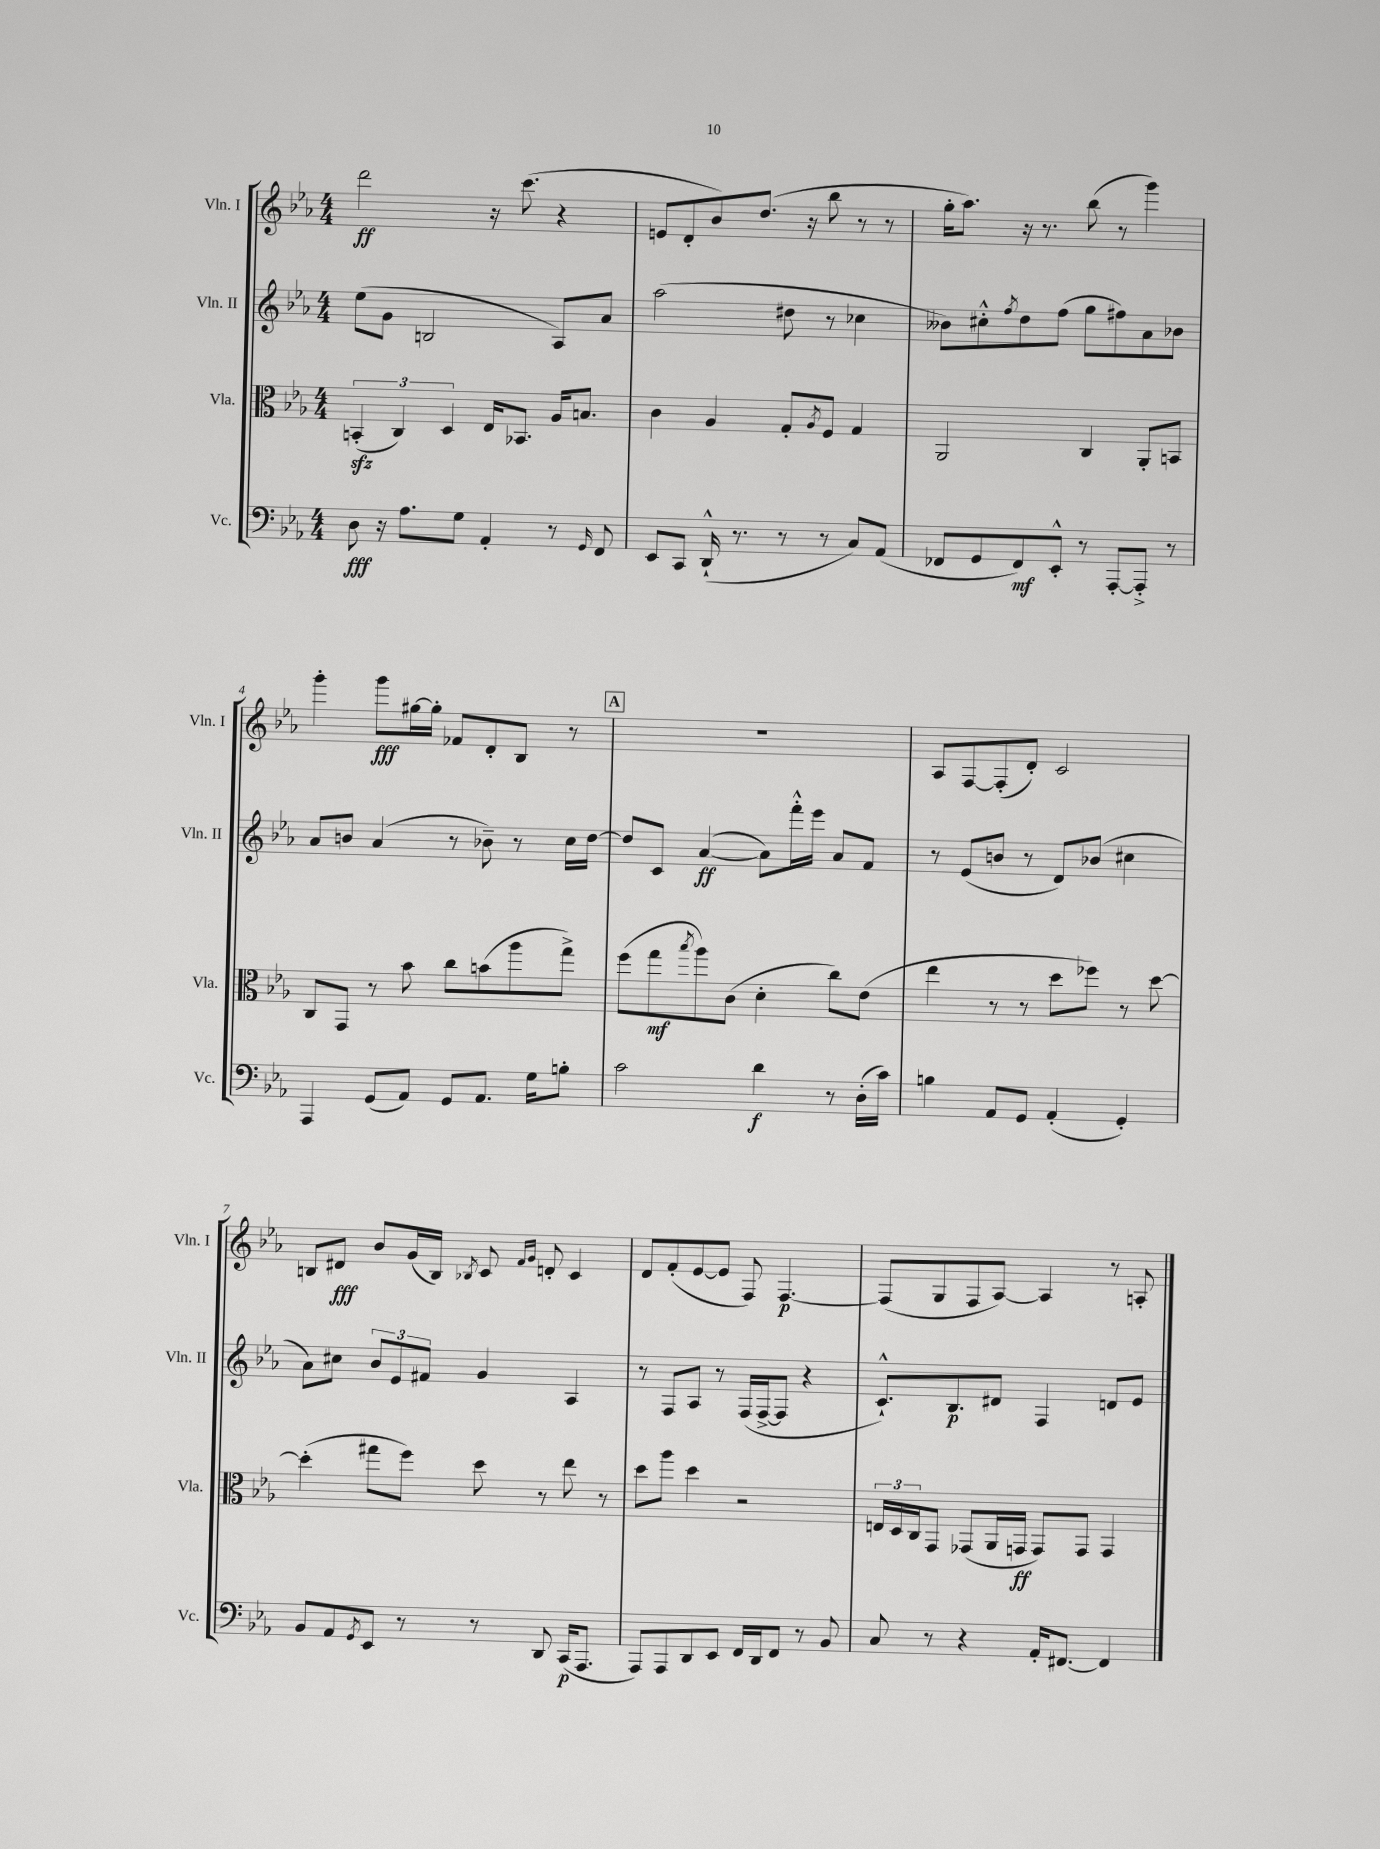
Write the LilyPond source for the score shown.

<<
\new StaffGroup <<
\new Staff = "s0" \with { instrumentName = "Vln. I" shortInstrumentName = "Vln. I" } {
    \clef treble \key ees \major \numericTimeSignature \time 4/4
    d'''2\ff r16 c'''8.( r4 |
    e'8 d'8-. bes'8) d''8.( r16 bes''8 r8 r8 |
    g''16-. aes''8.) r16 r8. bes''8( r8 g'''4) |
    g'''4-. g'''8\fff gis''16~ gis''16-. fes'8 d'8-. bes8 r8 |
    \mark \markup { \box "A" } R1 |
    aes8 f8~ f8-.( d'8-.) c'2 |
    b8 dis'8\fff bes'8 g'16( b16) \acciaccatura { bes8 } c'8 \grace { f'16 g'16 } d'8-. c'4 |
    d'8 f'8-.( ees'8~ ees'8 f8) f4.~\p |
    f8( g8 f8 aes8~) aes4 r8 a8-. \bar "|." |
}
\new Staff = "s1" \with { instrumentName = "Vln. II" shortInstrumentName = "Vln. II" } {
    \clef treble \key ees \major \numericTimeSignature \time 4/4
    ees''8( g'8 b2 aes8) aes'8 |
    aes''2( dis''8 r8 ces''4 |
    beses'8) cis''8-.-^ \acciaccatura { f''8 } d''8 f''8( g''8 fis''8) aes'8 bes'8 |
    aes'8 b'8 aes'4( r8 bes'8--) r8 c''16 d''16~ |
    \mark \markup { \box "A" } d''8 c'8 aes'4~\ff( aes'8) f'''16-.-^ ees'''16 aes'8 f'8 |
    r8 ees'8( b'8 r8 d'8) bes'8( cis''4 |
    aes'8) cis''8 \tuplet 3/2 { bes'8 ees'8 fis'8 } g'4 aes4 |
    r8 f8 aes8 r8 f16( f16~-> f8 r4 |
    c'8.-!-^) bes8.\p dis'8 f4 d'8 ees'8 \bar "|." |
}
\new Staff = "s2" \with { instrumentName = "Vla." shortInstrumentName = "Vla." } {
    \clef alto \key ees \major \numericTimeSignature \time 4/4
    \tuplet 3/2 { b,4-.\sfz( c4) d4 } ees16 bes,8. aes16 b8. |
    c'4 aes4 g8-. \acciaccatura { aes8 } f8 g4 |
    aes,2 c4 aes,8-. b,8 |
    c8 g,8 r8 bes'8 c''8 b'8( aes''8 g''8->) |
    \mark \markup { \box "A" } f''8( g''8\mf \acciaccatura { bes''8 } aes''8) c'8( d'4-. c''8) ees'8( |
    ees''4 r8 r8 d''8 fes''8) r8 d''8~ |
    d''4-.( gis''8 f''8) d''8 r8 ees''8 r8 |
    d''8 aes''8 d''4 r2 |
    \tuplet 3/2 { e16 d16 c16 } g,8 ges,8( aes,16 g,16\ff g,8) g,8 g,4 \bar "|." |
}
\new Staff = "s3" \with { instrumentName = "Vc." shortInstrumentName = "Vc." } {
    \clef bass \key ees \major \numericTimeSignature \time 4/4
    d8\fff r16 aes8. g8 aes,4-. r8 \grace { g,16 } f,8 |
    ees,8 c,8 d,16-!-^( r8. r8 r8 c8) aes,8( |
    fes,8 g,8 fes,8\mf) ees,8-.-^ r8 aes,,8~-. aes,,8-.-> r8 |
    aes,,4 g,8( aes,8) g,8 aes,8. g16 b8-. |
    \mark \markup { \box "A" } c'2 d'4\f r8 d16-.( c'16) |
    b4 aes,8 g,8 aes,4-.( g,4-.) |
    bes,8 aes,8 \acciaccatura { g,8 } ees,8 r8 r8 d,8 c,16\p( aes,,8. |
    aes,,8) aes,,8 d,8 ees,8 f,16 d,16 f,8 r8 bes,8 |
    c8 r8 r4 aes,16-. fis,8.~ fis,4 \bar "|." |
}
>>
>>
